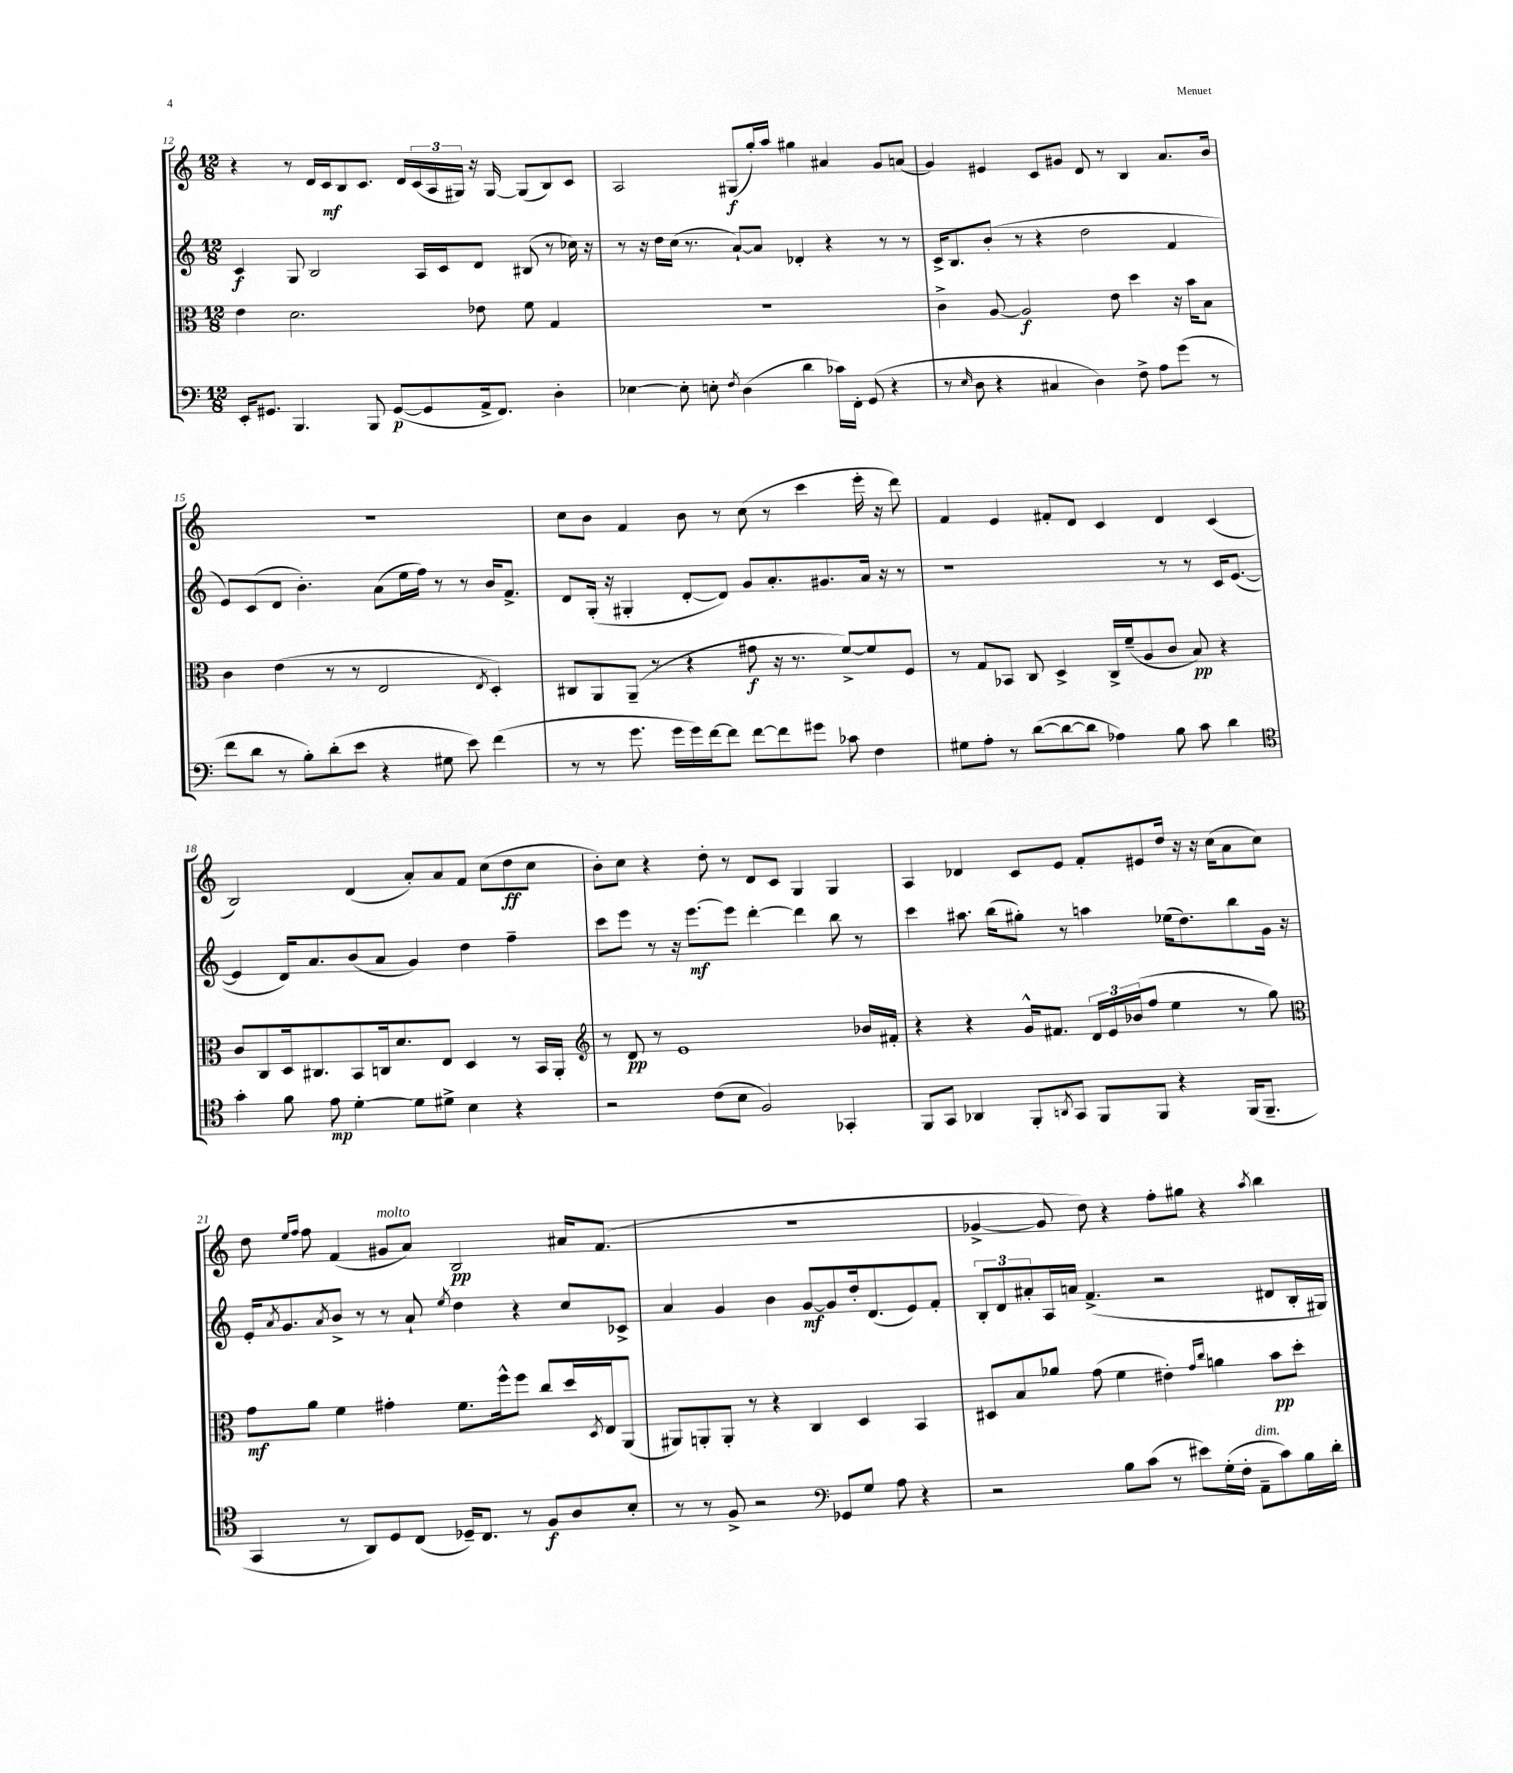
<<
\new StaffGroup <<
\new Staff = "s0" {
    \clef treble \key c \major \numericTimeSignature \time 12/8
    r4 r8 d'16 c'16\mf b8 c'8. d'16 \tuplet 3/2 { c'16( a16 gis16) } r16 gis16~ gis8( b8) c'8 |
    a2 gis8\f( g''16-.) a''16 gis''4 ais'4 g'8 a'8( |
    g'4) eis'4 c'8 gis'8 d'8 r8 b4 a'8. b'16 |
    R1. |
    c''8 b'8 f'4 b'8 r8 c''8( r8 c'''4 e'''16-. r16 d'''8) |
    f'4 e'4 fis'8-. d'8 c'4 d'4 c'4( |
    b2) d'4( a'8-.) a'8 f'8 c''8( d''8\ff c''8 |
    b'8-.) c''8 r4 d''8-. r8 d'8 c'8 g4 g4 |
    a4 des'4 c'8 e'8 f'8-. eis'8 d''16 r16 r16 c''16( a'8 c''8) |
    d''8 \grace { e''16 f''16 } f''8 f'4( gis'8^\markup { \italic "molto" } a'8) b2\pp ais'16 f'8.( |
    R1. |
    ges'4~-> ges'8 d''8) r4 f''8-. gis''8 r4 \acciaccatura { a''8 } b''4 \bar "|." |
}
\new Staff = "s1" {
    \clef treble \key c \major \numericTimeSignature \time 12/8
    c'4\f g8 b2 a16 c'16 d'8 bis8( r8 ces''16) r16 |
    r8 r16 d''16 c''16( r8. a'8~-!) a'8 des'4-. r4 r8 r8 |
    c'16-> b8. b'8-.( r8 r4 d''2 f'4 |
    e'8) c'8( d'8 b'4.-.) a'8( e''16 f''16) r8 r8 b'16 f'8.-> |
    d'8 g16-.( r16 gis4-. d'8~-. d'8) g'8 a'8.-. gis'8. a'16 r16 r8 |
    r1 r8 r8 c'16 e'8.~( |
    e'4 d'16) a'8. b'8( a'8 g'4) d''4 f''4-- |
    c'''8 e'''8 r8 r16 e'''8.~\mf e'''8 d'''4~-. d'''4 b''8 r8 |
    c'''4 ais''8. b''16( gis''8-.) r8 a''4 ees''16( d''8.) b''8 g'16 r16 |
    e'16-. \acciaccatura { a'8 } g'8. \acciaccatura { a'8 } b'8-> r8 r8 a'8-! \acciaccatura { e''8 } d''4 r4 c''8 ces'8-> |
    a'4 g'4 b'4 g'8~\mf g'8 d''16-. d'8.( e'8) f'8-. |
    \tuplet 3/2 { b8-. d'8 ais'8-. } a16 a'16 f'4.->( r2 dis'8 b16-. gis16) \bar "|." |
}
\new Staff = "s2" {
    \clef alto \key c \major \numericTimeSignature \time 12/8
    e'4 d'2. ees'8 f'8 g4 |
    R1. |
    c'4-> a8~ a2\f e'8 d''4 r16 b'16 b8 |
    c'4 e'4( r8 r8 e2 \acciaccatura { e8 } d4-.) |
    cis8 a,8 a,8--( r8 r4 gis'8\f r16 r8. f'8~->) f'8 f8 |
    r8 g8 bes,8 c8 d4-> c16-> f'16--( a8 c'8 b8\pp) r4 |
    c'8 c8 d16 cis8. b,8 c16 d'8. e8 d4 r8 b,16 a,16-. |
    \clef treble r8 d'8\pp r8 e'1 bes'16 fis'16-. |
    r4 r4 g'16-^ fis'8. \tuplet 3/2 { d'16 e'16 bes'16( } f''8 e''4 r8 g''8) |
    \clef alto g'8\mf a'8 f'4 gis'4-. f'8. f''16-^ f''8 c''8 d''16 \acciaccatura { d8 } e16 a,8( |
    ais,8) a,8-. a,8-. r8 r4 c4 d4 b,4 |
    dis8 b8 aes'8 g'8( f'4 eis'4-.) \grace { g'16 c''16 } a'4 b'8\pp d''8-. \bar "|." |
}
\new Staff = "s3" {
    \clef bass \key c \major \numericTimeSignature \time 12/8
    e,16-. gis,8. b,,4. b,,8 gis,8~\p( gis,8 a,16-> f,8.) d4-. |
    ees4~ ees8-. e8-. \acciaccatura { f8 } d4( d'4 ces'16) f,16-. g,8( r4 |
    r8 \grace { e16 } d8 r4 cis4 d4) f8-> a8 g'8( r8 |
    f'8 d'8 r8 b8-.) d'8-.( e'8 r4 gis8 e'8) f'4( |
    r8 r8 g'8. g'16 g'16) f'16~ f'8 f'8~ f'8 gis'8 ces'8 f4 |
    gis8 a8-. r8 d'8~( d'8~ d'8 aes4) b8 c'8 d'4 |
    \clef tenor g'4-. f'8 e'8\mp d'4~-. d'8 dis'8-> b4 r4 |
    r2 c'8( b8 f2) ges,4-. |
    f,8 g,8 aes,4 f,8-. \acciaccatura { a,8 } g,8 f,8 f,8 r4 f,16( f,8.-- |
    g,4 r8 a,8) d8 c8( des16--) c8. r8 f8\f a8 b8-. |
    r8 r8 f8-> r2 \clef bass ges,8 g8 a8 r4 |
    r2 b8 c'8( r8 eis'8) g16-.( f16-. a,8--^\markup { \italic "dim." } c'8) b16 d'16-. \bar "|." |
}
>>
>>
\layout { \context { \Score currentBarNumber = #12 } }
